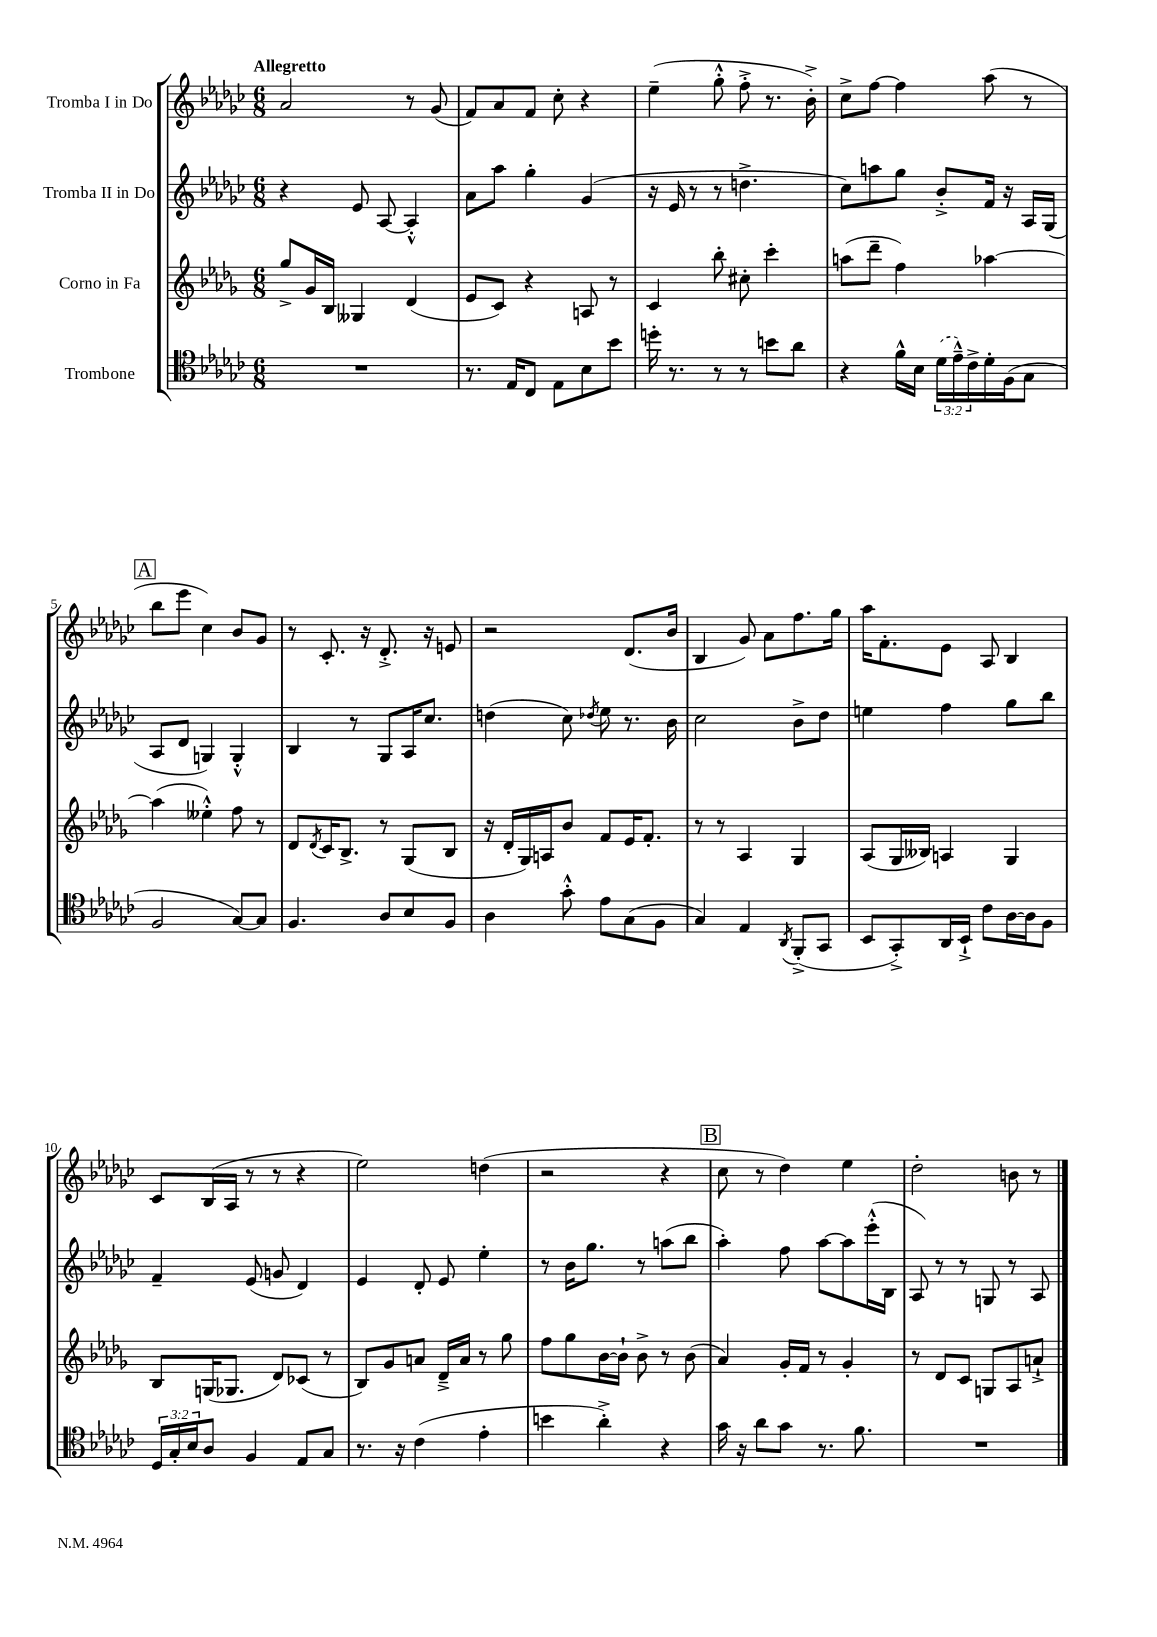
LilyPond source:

<<
\new StaffGroup <<
\new Staff = "s0" \with { instrumentName = "Tromba I in Do" } {
    \clef treble \key ges \major \numericTimeSignature \time 6/8 \tempo "Allegretto"
    aes'2 r8 ges'8( |
    f'8) aes'8 f'8 ces''8-. r4 |
    ees''4--( ges''8-.-^ f''8-.-> r8. bes'16-.->) |
    ces''8-> f''8~ f''4 aes''8( r8 |
    \mark \markup { \box "A" } bes''8 ees'''8 ces''4) bes'8 ges'8 |
    r8 ces'8.-. r16 des'8.-.-> r16 e'8 |
    r2 des'8.( bes'16 |
    bes4 ges'8) aes'8 f''8. ges''16 |
    aes''16 f'8.-. ees'8 aes8 bes4 |
    ces'8 bes16( aes16 r8 r8 r4 |
    ees''2) d''4( |
    r2 r4 |
    \mark \markup { \box "B" } ces''8 r8 des''4) ees''4 |
    des''2-. b'8 r8 \bar "|." |
}
\new Staff = "s1" \with { instrumentName = "Tromba II in Do" } {
    \clef treble \key ges \major \numericTimeSignature \time 6/8
    r4 ees'8 aes8~ aes4-.-^ |
    aes'8 aes''8 ges''4-. ges'4( |
    r16 ees'16 r8 r8 d''4.-> |
    ces''8) a''8 ges''8 bes'8-.-> f'16 r16 aes16 ges16( |
    \mark \markup { \box "A" } aes8 des'8 g4) g4-.-^ |
    bes4 r8 ges8 aes16 ces''8. |
    d''4( ces''8) \acciaccatura { des''8 } ees''8 r8. bes'16 |
    ces''2 bes'8-> des''8 |
    e''4 f''4 ges''8 bes''8 |
    f'4-- ees'8( g'8 des'4) |
    ees'4 des'8-. ees'8 ees''4-. |
    r8 bes'16 ges''8. r8 a''8( bes''8 |
    \mark \markup { \box "B" } aes''4-.) f''8 aes''8~ aes''8 ees'''16-.-^( bes16 |
    aes8) r8 r8 g8 r8 aes8 \bar "|." |
}
\new Staff = "s2" \with { instrumentName = "Corno in Fa" } {
    \clef treble \key des \major \numericTimeSignature \time 6/8
    ges''8-> ges'16 bes16 geses4 des'4( |
    ees'8 c'8) r4 a8 r8 |
    c'4 bes''8-. cis''8-. c'''4-. |
    a''8( des'''8-- f''4) aes''4~ |
    \mark \markup { \box "A" } aes''4( eeses''4-.-^) f''8 r8 |
    des'8 \acciaccatura { des'8 } c'16 bes8.-> r8 ges8( bes8 |
    r16 des'16-. ges16) a16 bes'8 f'8 ees'16 f'8.-. |
    r8 r8 aes4 ges4 |
    aes8( ges16 beses16) a4 ges4 |
    bes8 g16( ges8. des'8) ces'8( r8 |
    bes8) ges'8 a'8 des'16---> a'16 r8 ges''8 |
    f''8 ges''8 bes'16~ bes'16-! bes'8-> r8 bes'8( |
    \mark \markup { \box "B" } aes'4) ges'16-. f'16 r8 ges'4-. |
    r8 des'8 c'8 g8 aes8 a'8-!-> \bar "|." |
}
\new Staff = "s3" \with { instrumentName = "Trombone" } {
    \clef tenor \key ges \major \numericTimeSignature \time 6/8 \override Staff.TupletNumber.text = #tuplet-number::calc-fraction-text
    R2. |
    r8. ees16 ces8 ees8 bes8 bes'8 |
    d''16-. r8. r8 r8 b'8 aes'8 |
    r4 f'16-^ bes16 \tuplet 3/2 { \once \slurDashed des'16( ees'16---^) ces'16-> } des'16-. f16( ges8 |
    \mark \markup { \box "A" } f2 ges8~) ges8 |
    f4. aes8 bes8 f8 |
    aes4 ges'8-.-^ ees'8 ges8( f8 |
    ges4) ees4 \acciaccatura { aes,8 } f,8-.->( ges,8 |
    bes,8 ges,8-.->) aes,16 bes,16-!-> ces'8 aes16~ aes16 f8 |
    \tuplet 3/2 { des16 ges16-. bes16 } aes8 f4 ees8 ges8 |
    r8. r16 ces'4( ees'4-. |
    b'4 aes'4-.->) r4 |
    \mark \markup { \box "B" } ges'16 r16 aes'8 ges'8 r8. f'8. |
    R2. \bar "|." |
}
>>
>>
